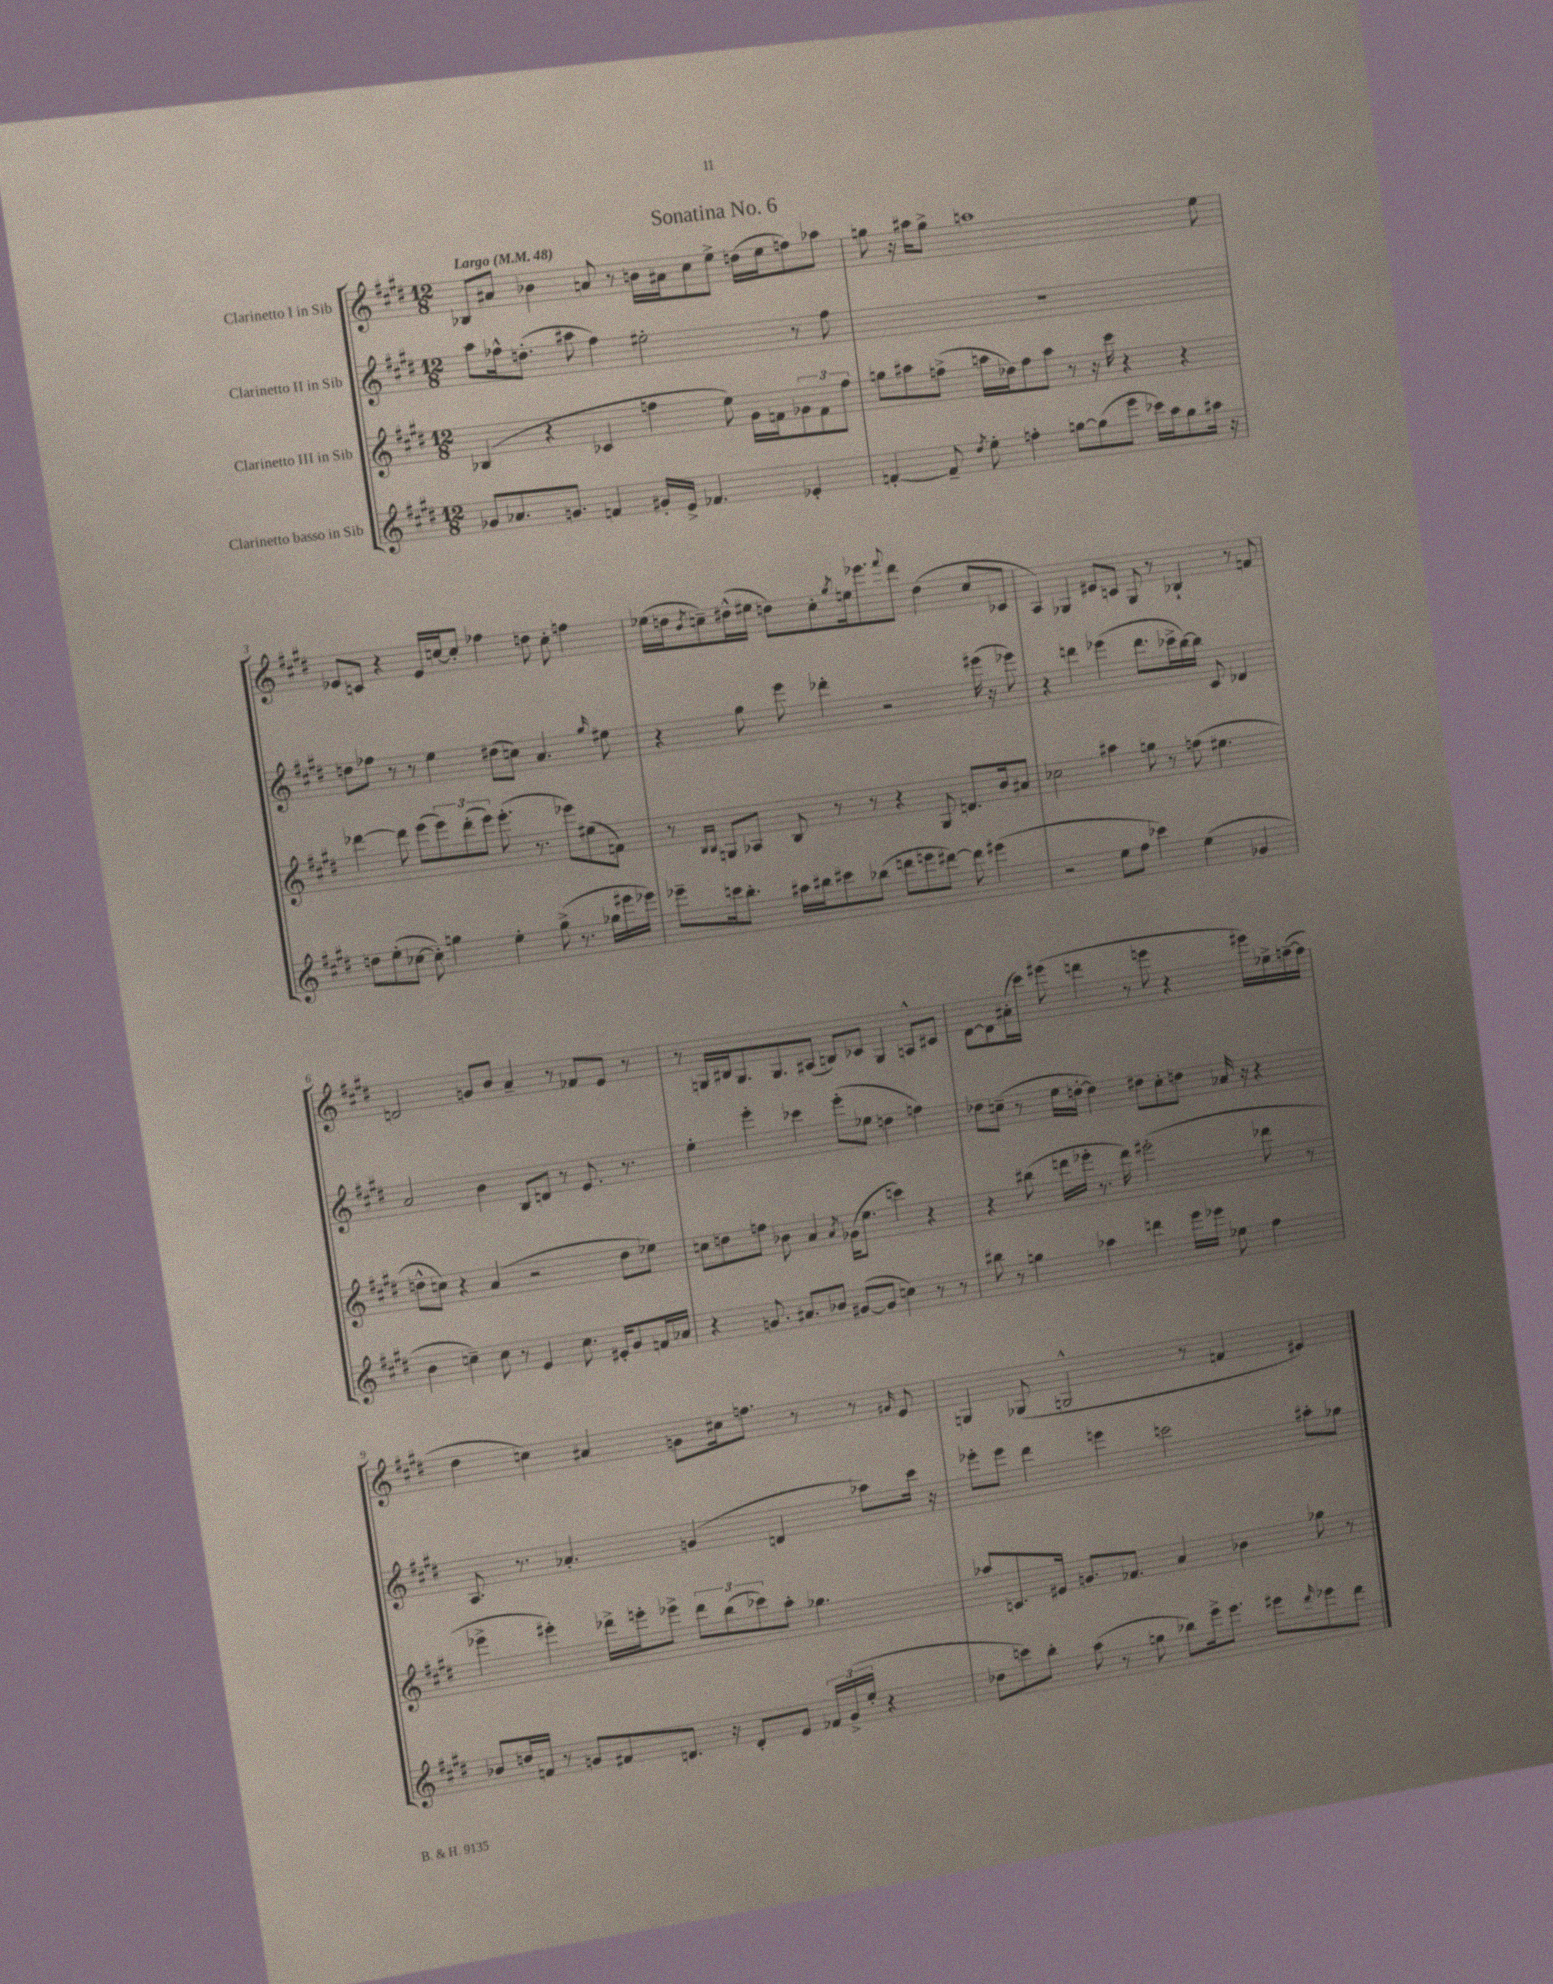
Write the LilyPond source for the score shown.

\header { title = "Sonatina No. 6" }
<<
\new StaffGroup <<
\new Staff = "s0" \with { instrumentName = "Clarinetto I in Sib" } {
    \clef treble \key e \major \numericTimeSignature \time 12/8 \tempo "Largo" 4 = 48
    bes8 ais'8 bes'4 a'8 r8 b'16 ais'16 cis''8 e''8-> d''16( e''16 f''8) aes''8 |
    g''8 r16 ais''16 g''8-> a''1 e''8 |
    ees'8 c'8 r4 ees'16 c''16~ c''8-. fes''4 d''8 c''8-. f''4 |
    ees''16( d''16 \acciaccatura { b'8 } c''8--) dis''16-^( eis''16 d''8) c''8-. \acciaccatura { gis''8 } e''16 ees'''8. \appoggiatura { fis'''8 } dis'''8 d''4( c''8 ces'8 |
    a4) ges4 eis'8 c'8 ges8 r8 bes4-! r8 f'8 |
    d'2 g'8 b'8 a'4-- r8 fes'8 e'8 r8 |
    r8 g16 bis16 g8. g8. ais8( b8) ces'8 g4 a8-^ cis'8 |
    dis'8~ dis'8 ais'16-.( cis'''16) eis'''8( d'''4 r8 e'''8 r4 eis'''16) ees''16-> f''16~--( f''16 |
    dis''4 c''4) ais'4 g'8 cis''16 f''8. r8 r8 \grace { gis'16 } e'8 |
    g4 ges8( g2-^ r8 f'4 eis'4) \bar "|." |
}
\new Staff = "s1" \with { instrumentName = "Clarinetto II in Sib" } {
    \clef treble \key e \major \numericTimeSignature \time 12/8
    a''8 fes''16-^ d''8.-.( ais''8 fes''4) eis''2-. r8 fes''8 |
    R1. |
    d''8 fes''8 r8 r8 e''4 dis''8( c''8) a'4. \grace { gis''16 } eis''8 |
    r4 gis''8 e'''8 des'''4-. r2 eis'''16( r16 ees'''8) |
    r4 d'''4 ees'''4( d'''8. ces'''16-> b''16~) b''16 cis'8 des'4 |
    a'2 b'4 b8 d'8 r8 e'8. r8. |
    e''4-. e'''4-. ces'''4 e'''8-.( ees''8 d''4 f''4) |
    des''8 c''8--( r8 e''16 d''16~-. d''4) dis''8 c''8-. d''8 aes'16 r16 r4 |
    a8. r8. aes'4.-. g'4( d'4 aes''8) cis'''16 r16 |
    ees'''8-. ees'''8 dis'''4 e'''4 c'''2 ais''8-. ges''8 \bar "|." |
}
\new Staff = "s2" \with { instrumentName = "Clarinetto III in Sib" } {
    \clef treble \key e \major \numericTimeSignature \time 12/8
    bes4( r4 ces'4 f''4 e''8) gis'16 f'16 \tuplet 3/2 { ges'8 f'8 f''8 } |
    g''8 ais''8 f''8->( a''16 des''16) f''8 a''8 r8 r16 cis'''16 r4 r4 |
    des'''4~ des'''8 e'''8( \tuplet 3/2 { e'''8) des'''8-.( e'''8) } e'''8.-.( r8. ees'''8) eis''8( f'8) |
    r8 \grace { b16 b16 } g8 aes8 b8 r8 r8 r4 g8 d'8. b'16 ais'8 |
    ces''2 ais''4 g''8 r8 f''8( eis''4. |
    d''8-^ c''8) r4 a'4( r2 d''8 ees''8) |
    c''8 d''8 f''8 bes'8 a'4 \acciaccatura { a'8 } ges'16( e''8. c'''4) r4 |
    r4 bis''8( d'''16 ees'''16-. r8. d'''16) eis'''2-.( des'''8 r8 |
    ees'''4-> eis'''4-.) des'''16-> e'''16-. ees'''8-> \tuplet 3/2 { des'''8 b''8( ces'''8) } a''8-. ges''4. |
    aes''8 c'8. eis'16 g'8. fes'8. a'4 bes'4 ges''8 r8 \bar "|." |
}
\new Staff = "s3" \with { instrumentName = "Clarinetto basso in Sib" } {
    \clef treble \key e \major \numericTimeSignature \time 12/8
    ges'8 aes'8. g'8. f'4 gis'16-. e'16-> fes'4. ees'4-. |
    f'4~-. f'8-- \acciaccatura { dis''8 } e''8-. f''4-. g''8~ g''8( e'''8 ces'''16) a''16 g''8 ais''16 r16 |
    d''8 e''8-.( ces''8~ ces''8-.) g''4 e''4-. g''8->( r8. ges''16 eis'''16 ees'''16) |
    ees'''8-- c'''16 b''8.-. ais''16 bis''16 cis'''8 bes''8( d'''8 e'''8 dis'''8~) dis'''8 eis'''4( |
    r2 e''8 fis''8 ces'''4) e''4( ges'4 |
    b'4 c''4--) c''8 r8 e'4 c''8. eis'16-. gis'8 f'16 aes'16 |
    r4 g'8. ais'8. bes'8 gis'8~( gis'8 c''4) r8 r8 |
    bis''8 r8 g''4 aes''4 d'''4 e'''16 ees'''16 ees''8 fis''4 |
    bes'8 d''16 f'16 r8 g'8 fis'8 d'8. r16 d'8-. e'8 \tuplet 3/2 { fes'16 g'16->( e''16-. } r4 |
    des''8 c'''8) b''8-. a''8( r8 g''8 bes''8) e'''16-> e'''8. eis'''8 \grace { dis'''16 } ees'''8 dis'''8 \bar "|." |
}
>>
>>
